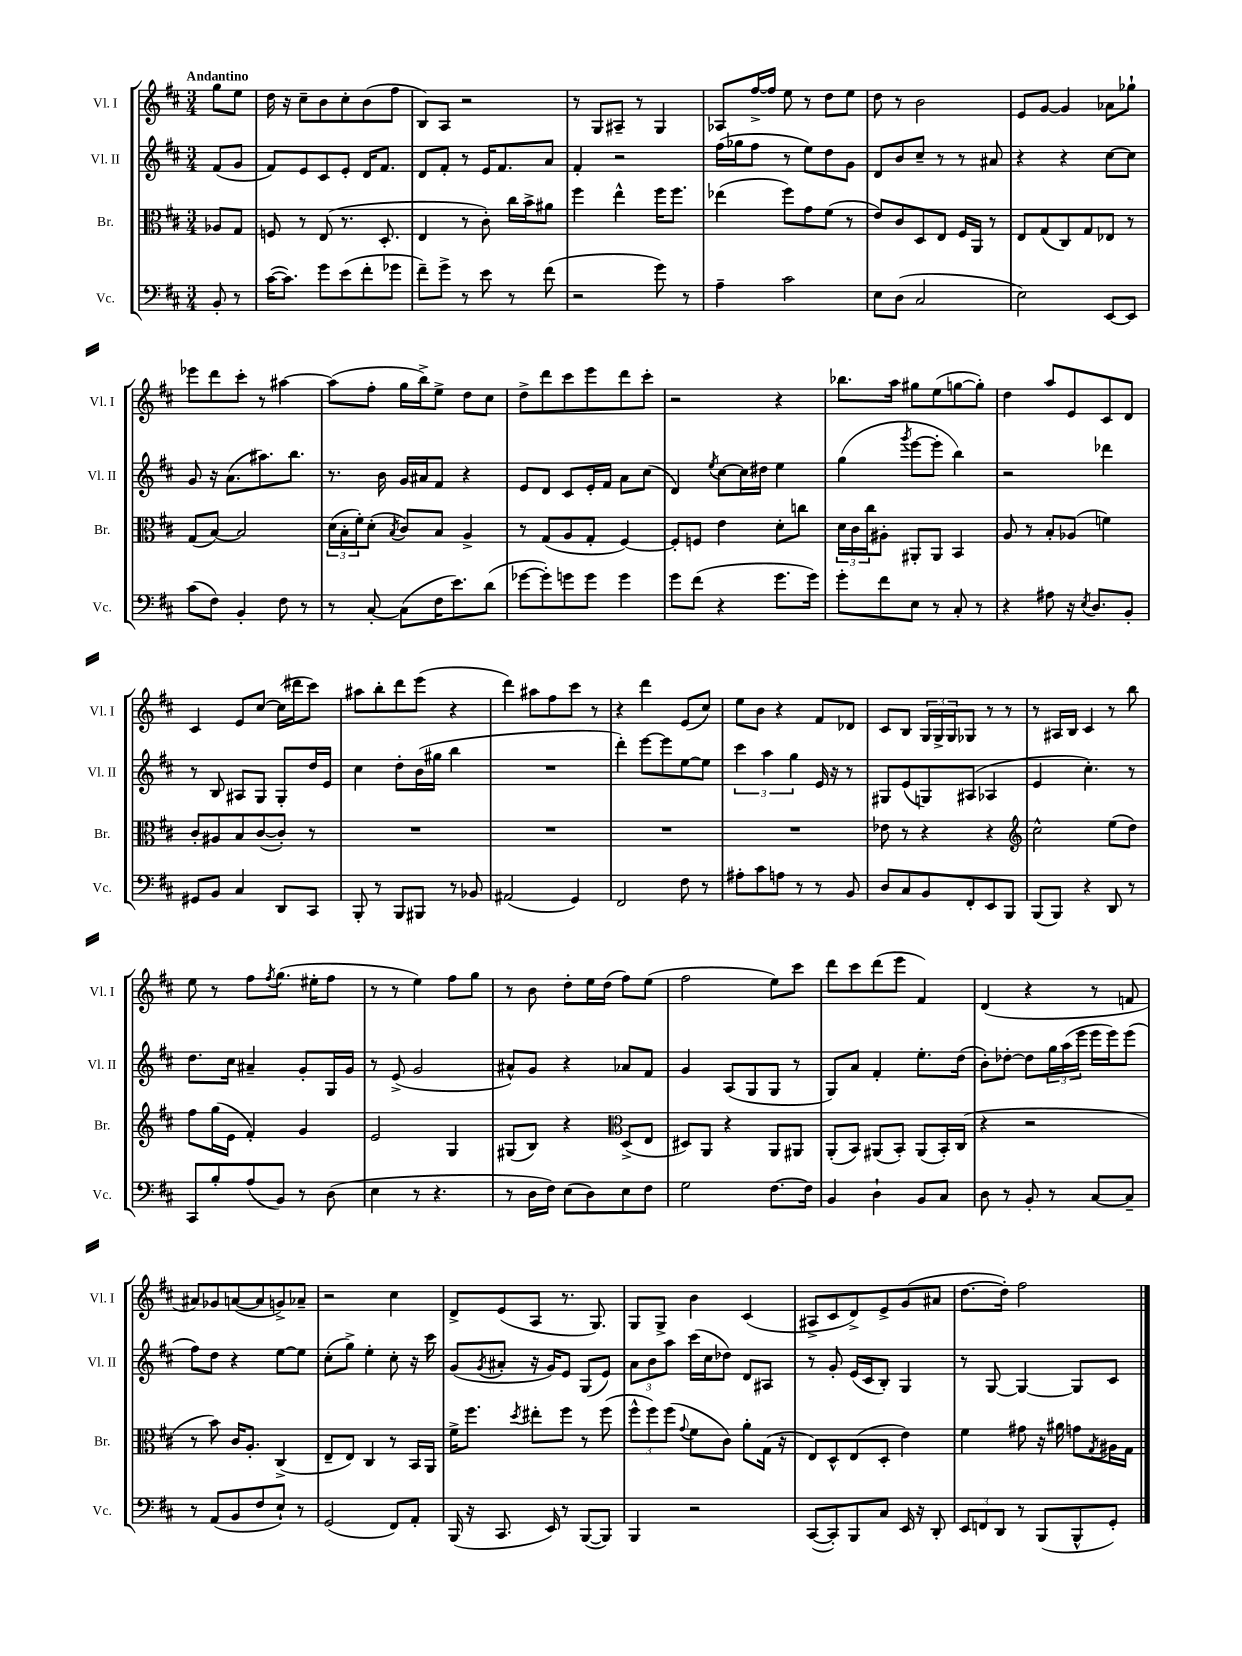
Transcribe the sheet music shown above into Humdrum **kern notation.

**kern	**kern	**kern	**kern
*part4	*part3	*part2	*part1
*staff4	*staff3	*staff2	*staff1
*I"Vc.	*I"Br.	*I"Vl. II	*I"Vl. I
*I'Vc.	*I'Br.	*I'Vl. II	*I'Vl. I
*clefF4	*clefC3	*clefG2	*clefG2
*k[f#c#]	*k[f#c#]	*k[f#c#]	*k[f#c#]
*M3/4	*M3/4	*M3/4	*M3/4
=	=	=	=
!	!	!	!LO:TX:a:B:t=Andantino
8BB'/	8A-X/L	(8f#/L	8gg\L
8r	8G/J	8g/J	8ee\J
=1	=1	=1	=1
([16c#\KL	8Fn/	8f#/L)	16dd\
8.c#\J])	.	.	16r
.	8r	8e/	8cc#~\L
8g\L	(8E/	8c#/	8b\
(8e\	8.r	8e'/J	8cc#'\
8f#'\	.	16d/KL	(8b\
.	8.D'/	8.f#/J	.
8g-X\J	.	.	8ff#\J
=2	=2	=2	=2
8f#~\L)	4E/	8d/L	8B/L)
8g^\J	.	8f#'/J	8A/J
8r	8r	8r	2r
8e\	8c#'\)	16e/KL	.
.	.	8.f#/	.
8r	16cc#\LL	.	.
.	16b^\J	.	.
(8f#\	8a#X\J	8a/J	.
=3	=3	=3	=3
2r	4ff#\	4f#'/	8r
.	.	.	8G/L
.	4ee^^\	2r	8A#X~/J
.	.	.	8r
8g\)	16ff#\KL	.	4G/
.	8.ff#\J	.	.
8r	.	.	.
=4	=4	=4	=4
4A~\	(4ee-X\	(16ff#\LL	8A-X/L
.	.	16gg-X\J	.
.	.	8ff#\J	[16ff#^/L
.	.	.	16ff#/JJ]
2c#\	8ff#\L)	8r	8ee\
.	8g\	8ee\L)	8r
.	(8f#\J	8dd\	8dd\L
.	8r	8g\J	8ee\J
=5	=5	=5	=5
8E\L	8e/L)	8d/L	8dd\
(8D\J	8c#/	8b/	8r
2C#/	8D/	8cc#~/J	2b\
.	8E/J	8r	.
.	16F#/LL	8r	.
.	16AA/JJ	.	.
.	8r	8a#X/	.
=6	=6	=6	=6
2E\)	8E/L	4r	8e/L
.	(8G/	.	[8g/J
.	8C#/)	4r	4g/]
.	8G/	.	.
[8EE/L	8E-X/J	[8cc#\L	8a-X\L
8EE/J]	8r	8cc#\J]	8gg-X`\J
!!LO:LB:g=z
=7	=7	=7	=7
(8c#\L	(8G/L	8g/	8eee-X\L
8F#\J)	[8B/J)	16r	8ddd\
.	.	(8.a\L	.
4BB'/	2B/]	.	8ccc#'\J
.	.	8.aa#X\)	8r
8F#\	.	.	[4aa#X\
.	.	8.bb\J	.
8r	.	.	.
=8	=8	=8	=8
8r	(24d\LL	8.r	(8aa#\L]
.	24B'\	.	.
.	24f#'\J)	.	.
[8C#'/	(8d'\J	.	8ff#'\J
.	.	16b\	.
.	8qB/	.	.
(8C#\L]	8c#/L)	16g/LL	16gg\LL
.	.	16a#X/J	16bb^\J)
16F#\K	8B/J	8f#/J	8ee^\J
8.e\)	.	.	.
.	4A^/	4r	8dd\L
(8d\J	.	.	8cc#\J
=9	=9	=9	=9
[8g-X\L	8r	8e/L	8dd^\L
8g-'\])	(8G/L	8d/J	8ddd\
8gn\	8A/	8c#/L	8ccc#\
8g\J	8G'/J	16e'/L	8eee\
.	.	16f#/JJ	.
4g\	[4F#/)	8a\L	8ddd\
.	.	(8cc#\J	8ccc#'\J
=10	=10	=10	=10
8g\L	8F#'/L]	4d/)	2r
(8f#\J	8Fn/J	.	.
.	.	8qee/	.
4r	4e\	[8cc#\L	.
.	.	16cc#\L]	.
.	.	16dd#X\JJ	.
8.g\L	8d'\L	4ee\	4r
.	8ccn\J	.	.
16g\Jk)	.	.	.
=11	=11	=11	=11
8g'\L	24d\LL	(4gg\	8.bb-X\L
.	24c#\	.	.
.	24cc#\J	.	.
8f#\	8A#X'\J	.	.
.	.	.	16aa\Jk
.	.	8qggg/	.
8E\J	8AA#X'/L	[8eee\L	8gg#X\L
8r	8AA#/J	8eee'\J]	(8ee\
8C#'/	4BB/	4bb\)	[8ggn\
8r	.	.	8gg'\J])
=12	=12	=12	=12
4r	8A/	2r	4dd\
.	8r	.	.
8A#X\	8B'/L	.	8aa/L
16r	(8A-X/J	.	8e/
8qE/	.	.	.
8.D/L	.	.	.
.	4fn\)	4ddd-X\	8c#/
8BB'/J	.	.	8d/J
!!LO:LB:g=z
=13	=13	=13	=13
8GG#X/L	8c#'/L	8r	4c#/
8BB/J	8A#X/	8B/	.
4C#/	8B/	8A#X/L	8e/L
.	([8c#/	8G/J	[8cc#/J
8DD/L	8c#'/J])	8G'/L	(16cc#\LL]
.	.	.	16ddd#X\J
8CC#/J	8r	16dd/L	8ccc#\J)
.	.	16e/JJ	.
=14	=14	=14	=14
8BBB'/	2.r	4cc#\	8aa#X\L
8r	.	.	8bb'\
8BBB/L	.	8dd'\L	8ddd\
8BBB#X/J	.	(16b\L	(8eee\J
.	.	16gg#X\JJ	.
8r	.	4bb\	4r
8BB-X/	.	.	.
=15	=15	=15	=15
(2AA#X/	2.r	2.r	4ddd\)
.	.	.	8aa#X\L
.	.	.	8ff#\
4GG/)	.	.	8ccc#\J
.	.	.	8r
=16	=16	=16	=16
2FF#/	2.r	4ddd'\)	4r
.	.	[8eee\L	4ddd\
.	.	8eee\]	.
8F#\	.	[8ee\	(8e/L
8r	.	8ee\J]	8cc#/J)
=17	=17	=17	=17
8A#X'\L	2.r	6ccc#\	8ee\L
8c#\	.	.	8b\J
.	.	6aa\	.
8An\J	.	.	4r
.	.	6gg\	.
8r	.	.	.
8r	.	16e/	8f#/L
.	.	16r	.
8BB/	.	8r	8d-X/J
=18	=18	=18	=18
8D/L	8e-X\	8G#X/L	8c#/L
8C#/	8r	(8e/	8B/J
8BB/	4r	8Gn/)	24G/LL
.	.	.	24G^/
.	.	.	24G/J
8FF#'/	.	(8A#X/J	8G-X/J
8EE/	4r	4A-X/	8r
8BBB/J	.	.	8r
=19	=19	=19	=19
*	*clefG2	*	*
(8BBB/L	2cc#^^\	4e/	8r
8BBB/J)	.	.	16A#X/LL
.	.	.	16B/JJ
4r	.	4.cc#'\)	4c#/
8DD/	(8ee\L	.	8r
8r	8dd\J)	8r	8bb\
!!LO:LB:g=z
=20	=20	=20	=20
8CC#/L	8ff#\L	8.dd\L	8ee\
8B'/	(16gg\L	.	8r
.	16e\JJ	16cc#\Jk	.
(8A/	4f#'/)	4a#X~/	8ff#\L
.	.	.	8qff#/
8BB/J)	.	.	(8.gg\J
8r	4g/	8g'/L	.
.	.	.	16ee#X'\KL
(8D\	.	16G/L	8ff#\J
.	.	16g/JJ	.
=21	=21	=21	=21
4E\	2e/	8r	8r
.	.	(8e^/	8r
8r	.	2g/	4ee\)
4.r	.	.	.
.	4G/	.	8ff#\L
.	.	.	8gg\J
=22	=22	=22	=22
8r	(8G#X/L	8a#X^^/L)	8r
16D\LL	8B/J)	8g/J	8b\
16F#\JJ)	.	.	.
(8E\L	4r	4r	8dd'\L
8D\)	.	.	16ee\L
.	.	.	(16dd\JJ
*	*clefC3	*	*
8E\	(8D^/L	8a-X/L	8ff#\L)
8F#\J	8E/J	8f#/J	(8ee\J
=23	=23	=23	=23
2G\	8D#X/L)	4g/	2ff#\
.	8AA/J	.	.
.	4r	(8A/L	.
.	.	8G/	.
[8.F#\L	8AA/L	8G/J	8ee\L)
.	8AA#X/J	8r	8ccc#\J
16F#\Jk]	.	.	.
=24	=24	=24	=24
4BB/	(8AA'/L	8G/L)	8ddd\L
.	8BB/J)	8a/J	8ccc#\
4D`\	(8AA#X/L	4f#'/	(8ddd\
.	8BB'/J)	.	8eee\J
8BB/L	(8AA#/L	8.ee'\L	4f#/)
8C#/J	16BB'/L)	.	.
.	(16C#/JJ	(16dd\Jk	.
=25	=25	=25	=25
8D\	4r	8b'\L)	(4d/
8r	.	[8dd-X'\J	.
8BB'/	2r	8dd-\L]	4r
8r	.	24gg\L	.
.	.	(24aa\	.
.	.	24eee\JJ	.
[8C#/L	.	16eee\LL	8r
.	.	16eee\J)	.
8C#~/J]	.	(8eee\J	8fn/
!!LO:LB:g=z
=26	=26	=26	=26
8r	8r	8ff#\L)	8a#X/L)
(8AA/L	8b\)	8dd\J	8g-X/
8BB/	16c#/KL	4r	([8an/
.	8.A'/J	.	.
8F#/	.	.	8a/]
8E`/J)	(4C#^/	[8ee\L	8gn^/)
8r	.	8ee\J]	8a-X~/J
=27	=27	=27	=27
(2GG/	8E~/L	(8cc#'\L	2r
.	8E/J)	8gg^\J)	.
.	4C#/	4ee'\	.
8FF#/L)	8r	8cc#'\	4cc#\
8AA'/J	16BB/LL	16r	.
.	16AA/JJ	16ccc#\	.
=28	=28	=28	=28
(16BBB/	16f#^\KL	(8g/L	8d^/L
16r	8.ff#\J	.	.
.	.	8qg/	.
8.CC#/	.	8a#X'/J	(8e/
.	8qdd/	.	.
.	8ee#X'\L	16r	8A/J
16EE/)	.	16g/KL)	.
8r	8ff#\J	8e/J	8.r
([8BBB/L	8r	(8G/L	.
.	.	.	8.G/)
8BBB/J])	(8ff#\	8e/J)	.
=29	=29	=29	=29
4BBB/	12ff#^^\L	12a\L	8G/L
.	12ff#\)	12b\	.
.	.	.	8G^/J
.	(12ff#\J	12aa\J	.
.	8qqg/	.	.
2r	8f#\L	(16ccc#\LL	4b\
.	.	16cc#\J	.
.	8c#\J)	8dd-X\J)	.
.	8a'\L	8d/L	(4c#/
.	(16G\Jk	8A#X/J	.
.	16r	.	.
=30	=30	=30	=30
([8CC#/L	8E/L)	8r	8A#X^/L
8CC#'/])	8D^^/	8g'/	8c#/
8BBB/	(8E/	(16e/LL	8d^/)
.	.	16c#/J	.
8C#/J	8D'/J	8B'/J)	8e^/
16EE/	4e\)	4G/	(8g/
16r	.	.	.
8DD'/	.	.	8a#X/J
=31	=31	=31	=31
12EE/L	4f#\	8r	[8.dd\L
12FFn/	.	.	.
.	.	[8G/	.
12DD/J	.	.	.
.	.	.	16dd'\Jk])
8r	8g#X\	4G/_	2ff#\
(8BBB/L	16r	.	.
.	16a#X\	.	.
8BBB^^/	8gn\L	8G/L]	.
.	8qG/	.	.
8GG'/J)	16A#X\L	8c#/J	.
.	16G\JJ	.	.
==	==	==	==
*-	*-	*-	*-
